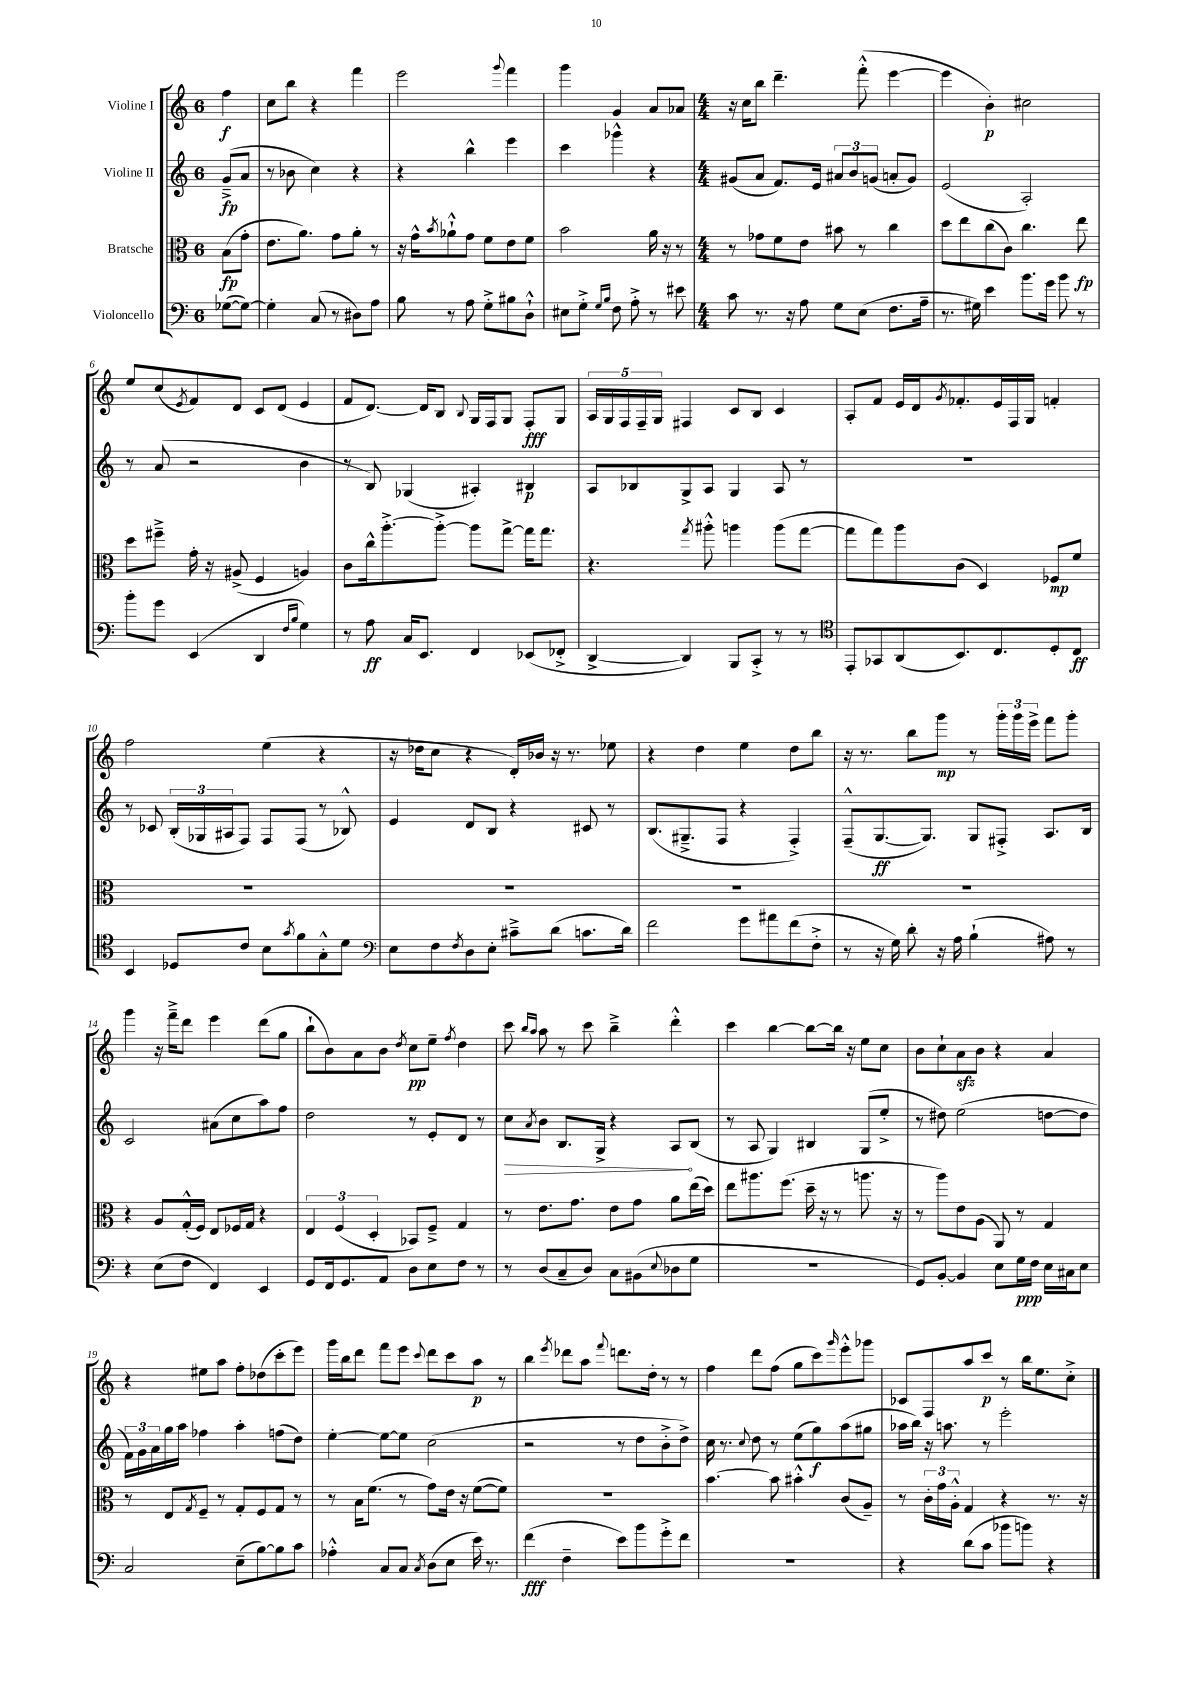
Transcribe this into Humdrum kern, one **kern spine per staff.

**kern	**dynam	**kern	**dynam	**kern	**dynam	**kern	**dynam
*part4	*part4	*part3	*part3	*part2	*part2	*part1	*part1
*staff4	*staff4	*staff3	*staff3	*staff2	*staff2	*staff1	*staff1
*I"Violoncello	*	*I"Bratsche	*	*I"Violine II	*	*I"Violine I	*
*clefF4	*	*clefC3	*	*clefG2	*	*clefG2	*
*k[]	*	*k[]	*	*k[]	*	*k[]	*
*M6/8	*	*M6/8	*	*M6/8	*	*M6/8	*
=	=	=	=	=	=	=	=
([8G-X\L	.	(8B\L	fp	(8g~^/L	fp	4ff\	f
8G-\J_)	.	8g'\J	.	8a/J	.	.	.
=1	=1	=1	=1	=1	=1	=1	=1
4G-'\]	.	8.e\L	.	8r	.	8cc\L	.
.	.	.	.	8b-X\	.	8bb\J	.
.	.	8.a\J)	.	.	.	.	.
(8C/	.	.	.	4cc\)	.	4r	.
8r	.	8g\L	.	.	.	.	.
8D#X\L)	.	8a'\J	.	4r	.	4fff\	.
8A\J	.	8r	.	.	.	.	.
=2	=2	=2	=2	=2	=2	=2	=2
8B\	.	16r	.	4r	.	2eee\	.
.	.	16g^^\KL	.	.	.	.	.
.	.	8qb/	.	.	.	.	.
8r	.	8a-X`^^\	.	.	.	.	.
8A\	.	8g\J	.	4bb^^\	.	.	.
8G'^\L	.	8f\L	.	.	.	.	.
.	.	.	.	.	.	8qqggg/	.
8B#X\	.	8e\	.	4eee\	.	4fff\	.
8D`^^\J	.	8f\J	.	.	.	.	.
=3	=3	=3	=3	=3	=3	=3	=3
8E#X\L	.	2b\	.	4ccc\	.	4ggg\	.
8G'^\J	.	.	.	.	.	.	.
16qqG/LL	.	.	.	.	.	.	.
16qqB/JJ	.	.	.	.	.	.	.
8F\	.	.	.	4ggg-X^^\	.	4g/	.
8A'^\	.	.	.	.	.	.	.
8r	.	16a\	.	4r	.	8a/L	.
.	.	16r	.	.	.	.	.
8e#X\	.	8r	.	.	.	8a-X/J	.
=4	=4	=4	=4	=4	=4	=4	=4
*M4/4	*	*M4/4	*	*M4/4	*	*M4/4	*
8c\	.	8r	.	(8g#X/L	.	16r	.
.	.	.	.	.	.	16cc\KL	.
8.r	.	8g-X\L	.	8a/J	.	8bb\J	.
.	.	8f\	.	8.f/L)	.	4.ddd~\	.
16r	.	.	.	.	.	.	.
8A\	.	8e\J	.	.	.	.	.
.	.	.	.	16e/Jk	.	.	.
8G\L	.	8b#X\	.	12a#X/L	.	.	.
.	.	.	.	12b/	.	.	.
(8E\J	.	8r	.	.	.	(8fff'^^\	.
.	.	.	.	(12gn/J	.	.	.
8.F\L	.	4cc\	.	8an'/L	.	[4eee\	.
.	.	.	.	8g/J)	.	.	.
16A~\Jk	.	.	.	.	.	.	.
=5	=5	=5	=5	=5	=5	=5	=5
8.r	.	8dd\L	.	(2e/	.	4eee\]	.
.	.	8ee\	.	.	.	.	.
16G#X\)	.	.	.	.	.	.	.
4e\	.	(8cc\	.	.	.	4b'\)	p
.	.	8c\J)	.	.	.	.	.
8.b\L	.	4.cc\	.	2A'/)	.	2cc#X\	.
16g\Jk	.	.	.	.	.	.	.
8b\	.	.	.	.	.	.	.
8r	.	8ee\	fp	.	.	.	.
!!LO:LB:g=z
=6	=6	=6	=6	=6	=6	=6	=6
8b'\L	.	8dd\L	.	8r	.	8ee/L	.
8g\J	.	8ff#X~^\J	.	(8a/	.	(8cc/	.
.	.	.	.	.	.	8qe/	.
(4EE/	.	16g'\	.	2r	.	8f/)	.
.	.	16r	.	.	.	.	.
.	.	(8A#X^/	.	.	.	8d/J	.
4DD/	.	4F/	.	.	.	8c/L	.
.	.	.	.	.	.	(8d/J	.
16qqF/LL	.	.	.	.	.	.	.
16qqB/JJ	.	.	.	.	.	.	.
4G\)	.	4An/)	.	4b\	.	4e/	.
=7	=7	=7	=7	=7	=7	=7	=7
8r	.	8c\L	.	8r	.	8f/L	.
8A\	ff	16cc^^\k	.	8B/)	.	[8.d/J)	.
.	.	[8.aa'^\	.	.	.	.	.
16C/KL	.	.	.	(4G-X/	.	.	.
8.EE/J	.	.	.	.	.	16d/KL]	.
.	.	8aa'^\J_	.	.	.	8B/J	.
.	.	.	.	.	.	8qqB/	.
4FF/	.	8aa\L]	.	4A#X'/)	.	16G/LL	.
.	.	.	.	.	.	16F/J	.
.	.	[8gg^\J	.	.	.	8G/J	.
(8EE-X/L	.	16gg\KL]	.	4B#X/	p	8F'/L	fff
.	.	8.gg\J	.	.	.	.	.
8FF-X'^/J	.	.	.	.	.	8G/J	.
=8	=8	=8	=8	=8	=8	=8	=8
[4DD^/	.	4.r	.	8A/L	.	20A/LL	.
.	.	.	.	.	.	20G/	.
.	.	.	.	.	.	20F/	.
.	.	.	.	8B-X/	.	.	.
.	.	.	.	.	.	20F~/	.
.	.	.	.	.	.	20G/JJ	.
4DD/])	.	.	.	8G^/	.	4F#X/	.
.	.	8qgg/	.	.	.	.	.
.	.	8aa#X'^^\	.	8A/J	.	.	.
8BBB/L	.	4aan\	.	4G/	.	8c/L	.
8CC'^/J	.	.	.	.	.	8B/J	.
8r	.	(8aa\L	.	8A/	.	4c/	.
8r	.	[8gg\J	.	8r	.	.	.
=9	=9	=9	=9	=9	=9	=9	=9
*clefC4	*	*	*	*	*	*	*
8EE'/L	.	8gg\L]	.	1r	.	8A'/L	.
8GG-X/	.	8gg\)	.	.	.	8f/J	.
(8AA/	.	8aa\	.	.	.	16e/LL	.
.	.	.	.	.	.	16d/J	.
.	.	.	.	.	.	8qg/	.
8.BB/)	.	(8c\J	.	.	.	8.f-X'/	.
.	.	4D/)	.	.	.	.	.
8.C/	.	.	.	.	.	16e/L	.
.	.	.	.	.	.	16F/	.
.	.	.	.	.	.	16G/JJ	.
8D'/	.	8F-X/L	mp	.	.	4fn'/	.
8C/J	ff	8f/J	.	.	.	.	.
!!LO:LB:g=z
=10	=10	=10	=10	=10	=10	=10	=10
4BB/	.	1r	.	8r	.	2ff\	.
.	.	.	.	8c-X/	.	.	.
8D-X/L	.	.	.	(24B'/LL	.	.	.
.	.	.	.	24G-X/	.	.	.
.	.	.	.	24A#X/J	.	.	.
8c/J	.	.	.	8F/J)	.	.	.
8B\L	.	.	.	8F/L	.	(4ee\	.
8qg/	.	.	.	.	.	.	.
8f\	.	.	.	(8F/J	.	.	.
8G'^^\	.	.	.	8r	.	4r	.
8d\J	.	.	.	8B-X^^/)	.	.	.
=11	=11	=11	=11	=11	=11	=11	=11
*clefF4	*	*	*	*	*	*	*
8E\L	.	1r	.	4e/	.	16r	.
.	.	.	.	.	.	16dd-X\KL	.
8F\	.	.	.	.	.	8cc\J	.
8qF/	.	.	.	.	.	.	.
8D\	.	.	.	8d/L	.	4r	.
8E'\J	.	.	.	8B/J	.	.	.
8c#X~^\L	.	.	.	4r	.	16d'/LL)	.
.	.	.	.	.	.	16b-X/JJ	.
(8d\J	.	.	.	.	.	16r	.
.	.	.	.	.	.	8.r	.
8.cn\L	.	.	.	8c#X/	.	.	.
.	.	.	.	8r	.	8ee-X\	.
16d\Jk)	.	.	.	.	.	.	.
=12	=12	=12	=12	=12	=12	=12	=12
2f\	.	1r	.	(8.B/L	.	4r	.
.	.	.	.	8.G#X~^/	.	.	.
.	.	.	.	.	.	4dd\	.
.	.	.	.	8F/J	.	.	.
8g\L	.	.	.	4r	.	4ee\	.
8a#X\	.	.	.	.	.	.	.
(8f\	.	.	.	4F'^/)	.	8dd\L	.
8F'^\J	.	.	.	.	.	8bb\J	.
=13	=13	=13	=13	=13	=13	=13	=13
8r	.	1r	.	(8F~^^/L	.	16r	.
.	.	.	.	.	.	8.r	.
16r	.	.	.	[8.G/	ff	.	.
16G\)	.	.	.	.	.	.	.
8d'\	.	.	.	.	.	8bb\L	.
.	.	.	.	8.G/J])	.	.	.
16r	.	.	.	.	.	8ggg\J	mp
16A\	.	.	.	.	.	.	.
(4B`\	.	.	.	8G/L	.	8r	.
.	.	.	.	8F#X'^/J	.	24ggg'\LL	.
.	.	.	.	.	.	24ggg\	.
.	.	.	.	.	.	24eee^\JJ	.
8A#X\)	.	.	.	8.A/L	.	8fff\L	.
8r	.	.	.	.	.	8ggg'\J	.
.	.	.	.	16B/Jk	.	.	.
!!LO:LB:g=z
=14	=14	=14	=14	=14	=14	=14	=14
4r	.	4r	.	2c/	.	4ggg\	.
(8E\L	.	8A/L	.	.	.	16r	.
.	.	.	.	.	.	16fff~^\KL	.
8F\J	.	(16G'^^/L	.	.	.	8ddd\J	.
.	.	16F/JJ)	.	.	.	.	.
4FF/)	.	8E/L	.	(8a#X\L	.	4eee\	.
.	.	16F-X/L	.	8cc\	.	.	.
.	.	16G/JJ	.	.	.	.	.
4EE/	.	4r	.	8aa\)	.	(8ddd\L	.
.	.	.	.	8ff\J	.	8gg\J	.
=15	=15	=15	=15	=15	=15	=15	=15
8GG/L	.	6E/	.	2dd\	.	8bb`\L	.
16FF/k	.	.	.	.	.	8b\)	.
.	.	(6F/	.	.	.	.	.
8.GG/	.	.	.	.	.	.	.
.	.	.	.	.	.	8a\	.
.	.	6D'/	.	.	.	.	.
8AA/J	.	.	.	.	.	8b\J	.
.	.	.	.	.	.	8qdd/	.
8D\L	.	8BB-X/L)	.	8r	.	8cc\L	pp
8E\	.	8F~^/J	.	8e'/L	.	8ee~\J	.
.	.	.	.	.	.	8qff/	.
8F\J	.	4G/	.	8d/J	.	4dd\	.
8r	.	.	.	8r	.	.	.
=16	=16	=16	=16	=16	=16	=16	=16
!	!	!	!	!	!LO:HP:b	!	!
8r	.	8r	.	8cc\L	>	8ccc\	.
.	.	.	.	.	.	16qqbb/LL	.
.	.	.	.	8qa/	.	16qqaa/JJ	.
(8D/L	.	8.e\L	.	8b\J	.	8aa\	.
8C~/	.	.	.	8.B/L	.	8r	.
.	.	8.g\J	.	.	.	.	.
8D/J)	.	.	.	.	.	8ccc\	.
.	.	.	.	16G^/Jk	.	.	.
8C\L	.	8e\L	.	4r	.	4bb~^\	.
(8BB#X\	.	8g\J	.	.	.	.	.
8qqE/	.	.	.	.	.	.	.
8D-X\	.	8a\L	.	8A/L	.	4ddd'^^\	.
8G\J	.	(16ee\L	.	(8B/J	]	.	.
.	.	16dd\JJ)	.	.	.	.	.
=17	=17	=17	=17	=17	=17	=17	=17
1r	.	8ee\L	.	8r	.	4ccc\	.
.	.	8.aa#X\	.	8A/	.	.	.
.	.	.	.	4G/)	.	[4bb\	.
.	.	(8.ff\J	.	.	.	.	.
.	.	16dd~\	.	4B#X/	.	8bb\L_	.
.	.	16r	.	.	.	.	.
.	.	8r	.	.	.	16bb\Jk]	.
.	.	.	.	.	.	16r	.
.	.	8.aan\	.	(8G/L	.	8ee\L	.
.	.	.	.	8ee'^/J	.	8cc\J	.
.	.	16r	.	.	.	.	.
=18	=18	=18	=18	=18	=18	=18	=18
8GG/L)	.	8r	.	8r	.	8b\L	.
[8BB'/J	.	8aa\L)	.	8dd#X\)	.	8cc`\	.
4BB/]	.	8e\	.	(2ee\	.	8azz\	.
.	.	(8A\J	.	.	.	8b\J	.
8E\L	.	8AA/)	.	.	.	4r	.
16G\L	ppp	8r	.	.	.	.	.
16F\JJ	.	.	.	.	.	.	.
16E\LL	.	4G/	.	[8ddn\L	.	4a/	.
16C#X\J	.	.	.	.	.	.	.
8E\J	.	.	.	8dd\J]	.	.	.
!!LO:LB:g=z
=19	=19	=19	=19	=19	=19	=19	=19
2C/	.	8r	.	24f\LL)	.	4r	.
.	.	.	.	24g\	.	.	.
.	.	.	.	24a\	.	.	.
.	.	8E/L	.	16gg\	.	.	.
.	.	.	.	16aa\JJ	.	.	.
.	.	8qG/	.	.	.	.	.
.	.	8F~/J	.	4ff-X\	.	8ee#X\L	.
.	.	8r	.	.	.	8aa\J	.
(8E~\L	.	8G'/L	.	4aa'\	.	8ff'\L	.
[8B\)	.	8F/	.	.	.	(8dd-X\	.
8B\]	.	8G/J	.	(8ffn\L	.	8ccc'\	.
8c\J	.	8r	.	8dd\J)	.	8eee\J)	.
=20	=20	=20	=20	=20	=20	=20	=20
4A-X'^^\	.	8r	.	[4ee'\	.	16ggg\LL	.
.	.	.	.	.	.	16bb\J	.
.	.	16B\KL	.	.	.	8ddd\J	.
.	.	(8.f\J	.	.	.	.	.
8C/L	.	.	.	8ee\L_	.	8fff\L	.
8C/J	.	8r	.	8ee\J]	.	8eee\J	.
8qC/	.	.	.	.	.	8qqccc/	.
(8D\L	.	8g\L)	.	(2cc\	.	8ddd\L	.
8E\J	.	16e\Jk	.	.	.	8ccc\	.
.	.	16r	.	.	.	.	.
16e\)	.	([8f\L	.	.	.	8aa\J	p
8.r	.	.	.	.	.	.	.
.	.	8f\J])	.	.	.	8r	.
=21	=21	=21	=21	=21	=21	=21	=21
(4f\	fff	1r	.	2r	.	4bb\	.
.	.	.	.	.	.	8qeee/	.
4F~\	.	.	.	.	.	8ddd-X\L	.
.	.	.	.	.	.	8aa\J	.
.	.	.	.	.	.	8qqfff/	.
8e\L)	.	.	.	8r	.	8.dddn\L	.
8b\	.	.	.	8dd\L	.	.	.
.	.	.	.	.	.	16dd'\Jk	.
8g'^\	.	.	.	8b'^\	.	8r	.
8f\J	.	.	.	8dd^\J)	.	8r	.
=22	=22	=22	=22	=22	=22	=22	=22
1r	.	[4.b\	.	16cc\	.	4ff\	.
.	.	.	.	8.r	.	.	.
.	.	.	.	8qqcc/	.	.	.
.	.	.	.	8dd\	.	8ddd\L	.
.	.	8b\]	.	8r	.	(8ff\J	.
.	.	4b#X'^^\	.	(8ee\L	.	8gg\L	.
.	.	.	.	8gg\)	f	8ccc\)	.
.	.	.	.	.	.	16qqggg/	.
.	.	(8c/L	.	(8aa\	.	8eee'^^\	.
.	.	8A~/J)	.	8gg#X\J	.	8ggg-X\J	.
=23	=23	=23	=23	=23	=23	=23	=23
4r	.	8r	.	16aa-X\LL	.	8c-X/L	.
.	.	.	.	16bb\JJ)	.	.	.
.	.	24c'\LL	.	16r	.	8F/	.
.	.	24g\	.	.	.	.	.
.	.	.	.	8.aan\	.	.	.
.	.	24A'^^\JJ	.	.	.	.	.
(8d\L	.	4G/	.	.	.	8aa/	.
8c\J	.	.	.	8r	.	8ccc/J	p
8b-X\L	.	4r	.	2eee'\	.	8r	.
8bn\J)	.	.	.	.	.	16bb\KL	.
.	.	.	.	.	.	8.ee\	.
4r	.	8.r	.	.	.	.	.
.	.	.	.	.	.	8cc'^\J	.
.	.	16r	.	.	.	.	.
==	==	==	==	==	==	==	==
*-	*-	*-	*-	*-	*-	*-	*-
